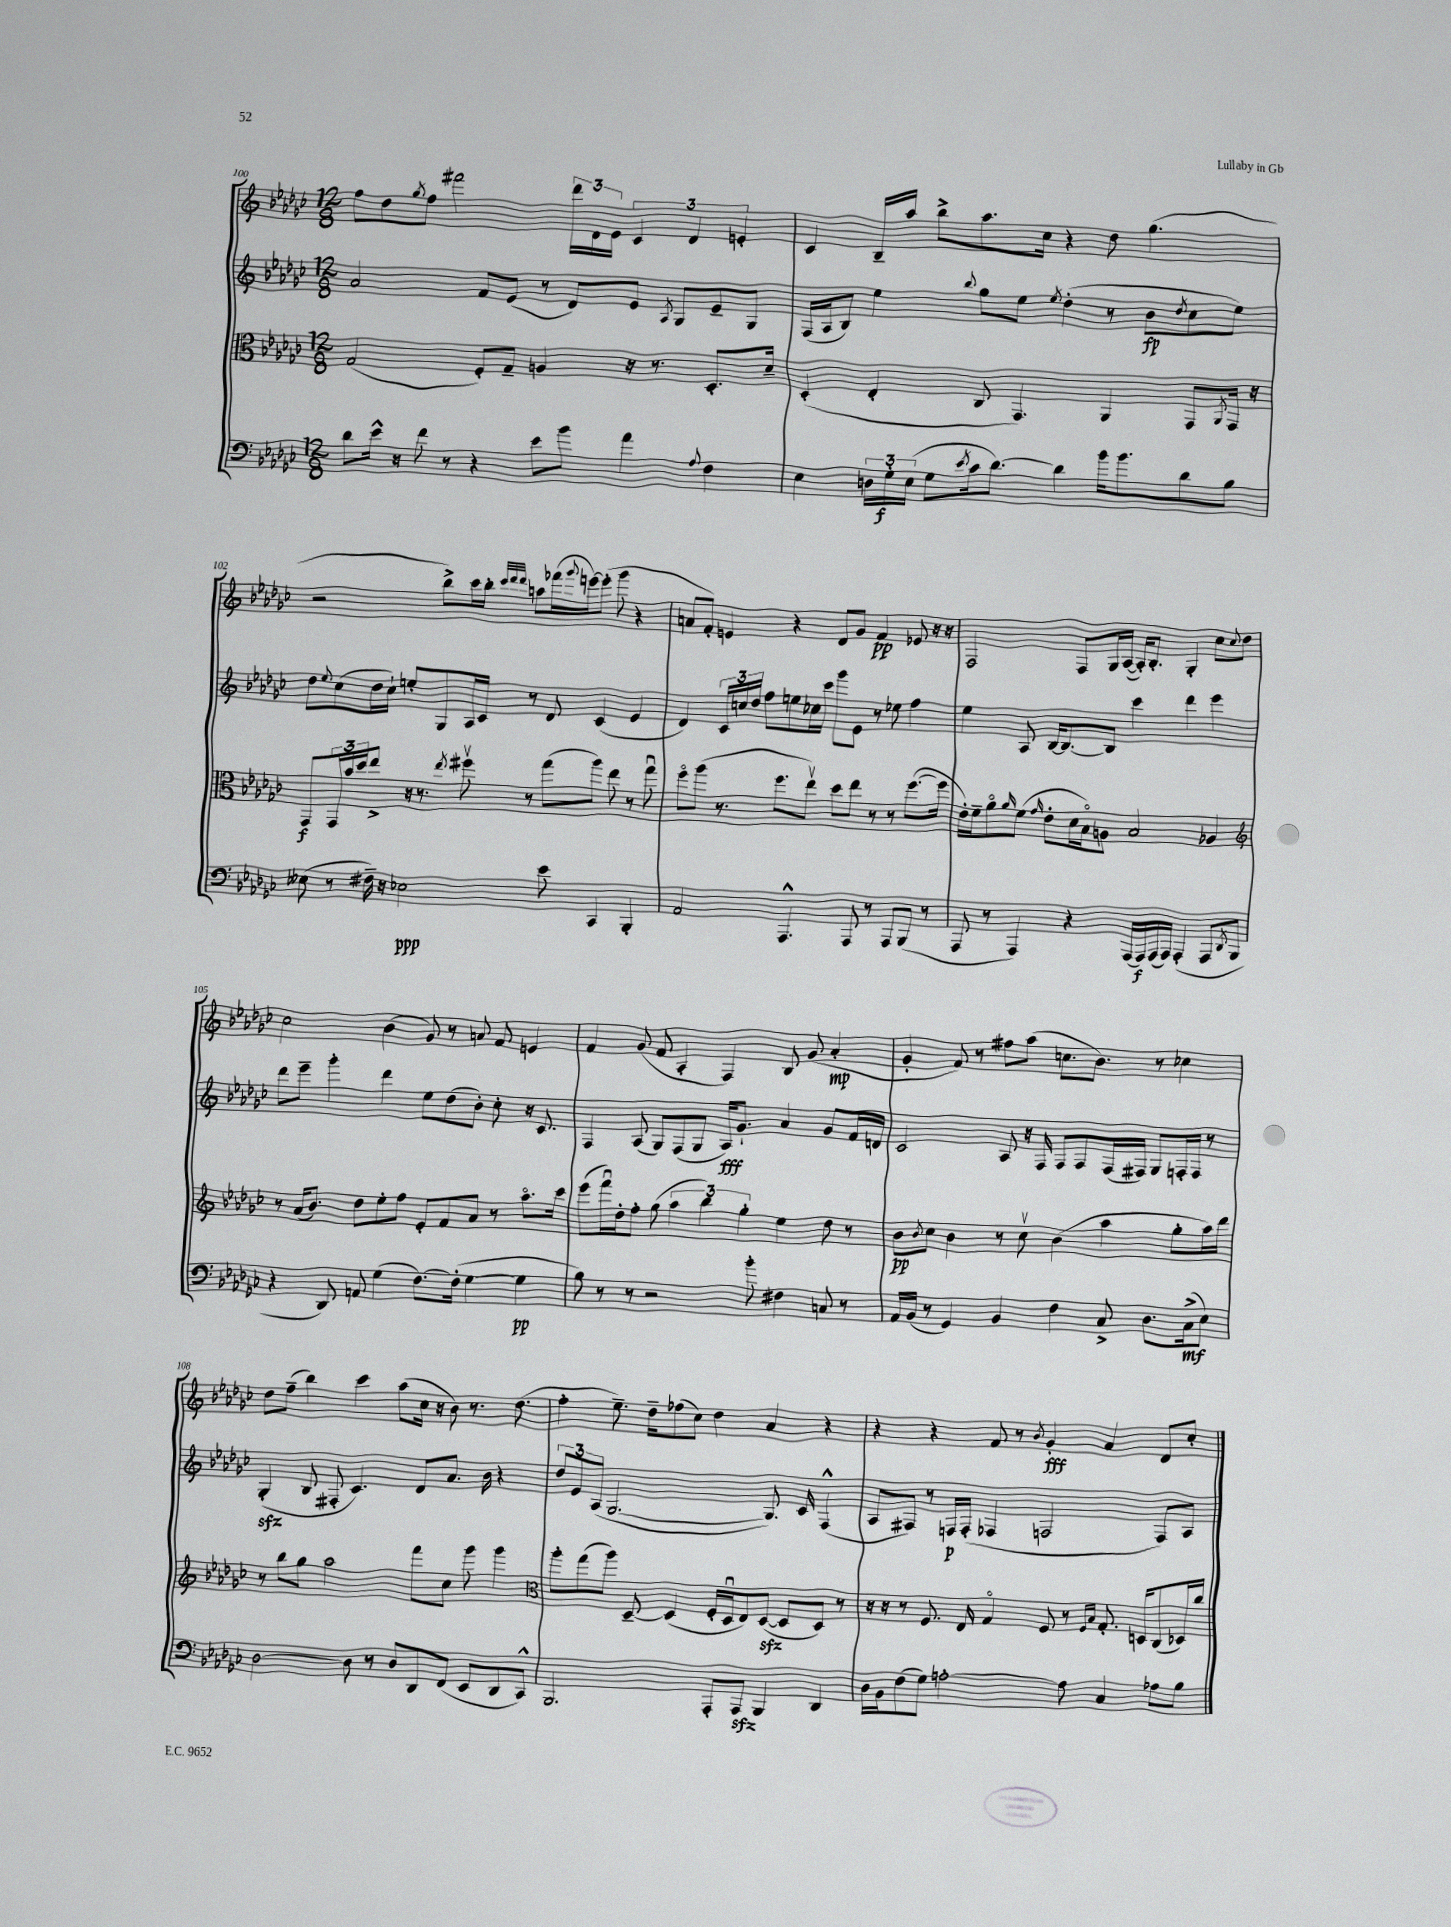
<<
\new StaffGroup <<
\new Staff = "s0" {
    \clef treble \key ges \major \numericTimeSignature \time 12/8
    f''8 des''8 \acciaccatura { ges''8 } f''8 fis'''2 \tuplet 3/2 { des'''16 des'16 ees'16 } \tuplet 3/2 { ces'4 des'4 e'4-. } |
    ces'4 bes16-- aes''16 bes''8-> aes''8. ces''16 r4 des''8 ges''4.( |
    r2 bes''8->) ces'''16 bes''16-. \grace { ces'''32 des'''32 des'''32 } a''8 fes'''16( \appoggiatura { ges'''8 } e'''16~) e'''8-.( ges'''8 r4 |
    a'8 f'8-.) e'4 r4 des'8 ges'8 f'4\pp ees'8 r16 r16 |
    f2 f8 ges16 aes16~( aes16-.) bes8.-. ges4-. ces''8 \appoggiatura { ces''8 } des''8 |
    ces''2 bes'4( ges'8) r8 a'8 f'8 e'4 |
    f'4 ges'8( f'8 aes4-. f4) bes8 ges'8( aes'4-.\mp |
    ges'4-. f'8) r8 fis''8 aes''8( c''8. bes'8.) r8 ces''4 |
    des''8 f''8--( bes''4) ces'''4 aes''8( ces''16 r16 bes'8) r8. des''8.( |
    f''4-. ees''8.--) des''16-- fes''8( ces''8) des''4 aes'4 r4 |
    r4 r4 f'8 r8 \acciaccatura { bes'8 } ges'4-.\fff aes'4 des'8 ces''8-. \bar "|." |
}
\new Staff = "s1" {
    \clef treble \key ges \major \numericTimeSignature \time 12/8
    aes'2 f'8 ees'8( r8 des'8) ees'8 \acciaccatura { aes8 } ges8 ees'8-- ges8 |
    f16( aes16 bes8) ees''4 \appoggiatura { bes''8 } ges''8 ees''8 \acciaccatura { ees''8 } des''4-.( r8 bes'8\fp \acciaccatura { des''8 } ces''8 ees''8) |
    des''8 \appoggiatura { ees''8 } ces''8( des''16 ces''16-!) e''8-. ges8 aes16 ces'16 r8 des'8 ces'4( ees'4 |
    des'4) \tuplet 3/2 { ces'16 c''16 des''16 } f''8 e''8 ces''16 ces'''16 ges'''8 ees'8 r8 ees''8 f''4 |
    ees''4 aes8 bes16~ bes8.~ bes8 ces'''4 des'''4 ees'''4 |
    des'''8 ees'''8-- ges'''4-. des'''4 ees''8 des''8( bes'8-.) ces''8-. r16 ces'8. |
    f4 aes8( ges8) f8( ges8 aes16\fff) ges'8.-! aes'4 ges'8 f'16 d'16 |
    ces'2 aes8 r16 f16 f8 f8 f16( fis16) ges8 f16-. f16 r8 |
    ges4-.\sfz( bes8 fis8-. ces'4.) des'8 aes'8. bes'16 r4 |
    \tuplet 3/2 { des''8 ees'8 aes8( } ges2.~ ges8.) ces'16 f4-^( |
    aes8 fis8) r8 f16\p f16-.( fes4 f2 f8) aes8 \bar "|." |
}
\new Staff = "s2" {
    \clef alto \key ges \major \numericTimeSignature \time 12/8
    ges2( f8-.) ges8-- a4 r16 r8. des8.-. des'16-- |
    des4-.( ees4-. ces8 ges,4.) aes,4 ges,8 \acciaccatura { aes,8 } ges,16 r16 |
    ges,8\f \tuplet 3/2 { ges,16 bes'16 des''16 } ees''8-> r16 r8. \acciaccatura { ees''8 } fis''8\upbow r8 ges''8( aes''8) ees''8 r8 ges''8\downbow |
    f''8\flageolet aes''8( r8. f''8. ees''8\upbow) des''8 ees''8 r8 r8 f''8.~( f''16 |
    ees'16-.) f'16-- aes'8\flageolet \grace { aes'16 } f'8( \grace { ges'16 } ees'8-. des'16 bes16\flageolet) a8 bes2 aes4 |
    \clef treble r8 aes'16( bes'8.) des''8 ees''8-. f''8 ees'8-. f'8 aes'8 r8 aes''8.\flageolet ces'''16 |
    ees'''8( f'''16\downbow) des''16-. f''8-. ges''8( \tuplet 3/2 { aes''4 bes''4) ges''4-. } ees''4 des''8 r8 |
    bes'8\pp \acciaccatura { bes'8 } ces''8 bes'4 r8 ces''8\upbow bes'4( aes''4 ges''8-. aes''16) des'''16 |
    r8 bes''8 ges''8 aes''2 f'''8 ces''8 ges'''8 ges'''4 |
    \clef alto aes''8-. ges''8( aes''8) des8~-- des4( f16-. des16\downbow ees8) des8~\sfz( des8 des8) r8 |
    r16 r16 r8 f8. ees16 ges4\flageolet f8 r8 \grace { f16 bes16 } ges8.-. d16 ces8( des16) ces''16 \bar "|." |
}
\new Staff = "s3" {
    \clef bass \key ges \major \numericTimeSignature \time 12/8
    des'8 ees'16-^ r16 f'8 r8 r4 ees'8 bes'8 aes'4 \appoggiatura { aes8 } f4 |
    ees4 \tuplet 3/2 { d16 ges16-.\f ees16( } ges8 \acciaccatura { ees'8 } ces'16 des'8.~) des'4 bes'16 bes'8. des'8 bes8 |
    eeses8( r8 fis16--) r16 ees2\ppp ees'8 ces,4 bes,,4-. |
    aes,2 aes,,4.-^ aes,,8 r8 aes,,8 bes,,8( r8 |
    aes,,8 r8 aes,,4) r4 aes,,16( aes,,16\f) aes,,16( aes,,16) aes,,4-.( aes,,8 \acciaccatura { des,8 } bes,,8 |
    r4 des,8) a,8 ges4( f8.~) f16-.( ges4~ ges4\pp |
    bes8) r8 r8 r2 bes'8-. fis4 c8 r8 |
    aes,16 bes,16( r8 ges,4) bes,4 f4 ces8-> des8. ces16->\mf( ees8) |
    des2~ des8 r8 des8 des,8 f,8( ees,8 des,8 ces,8-^) |
    bes,,2. aes,,8-. aes,,8\sfz bes,,4 des,4 |
    des16 bes,16 f8( ges8) a2~-. a8 ces4 aes8 bes8 \bar "|." |
}
>>
>>
\layout { \context { \Score currentBarNumber = #100 } }
